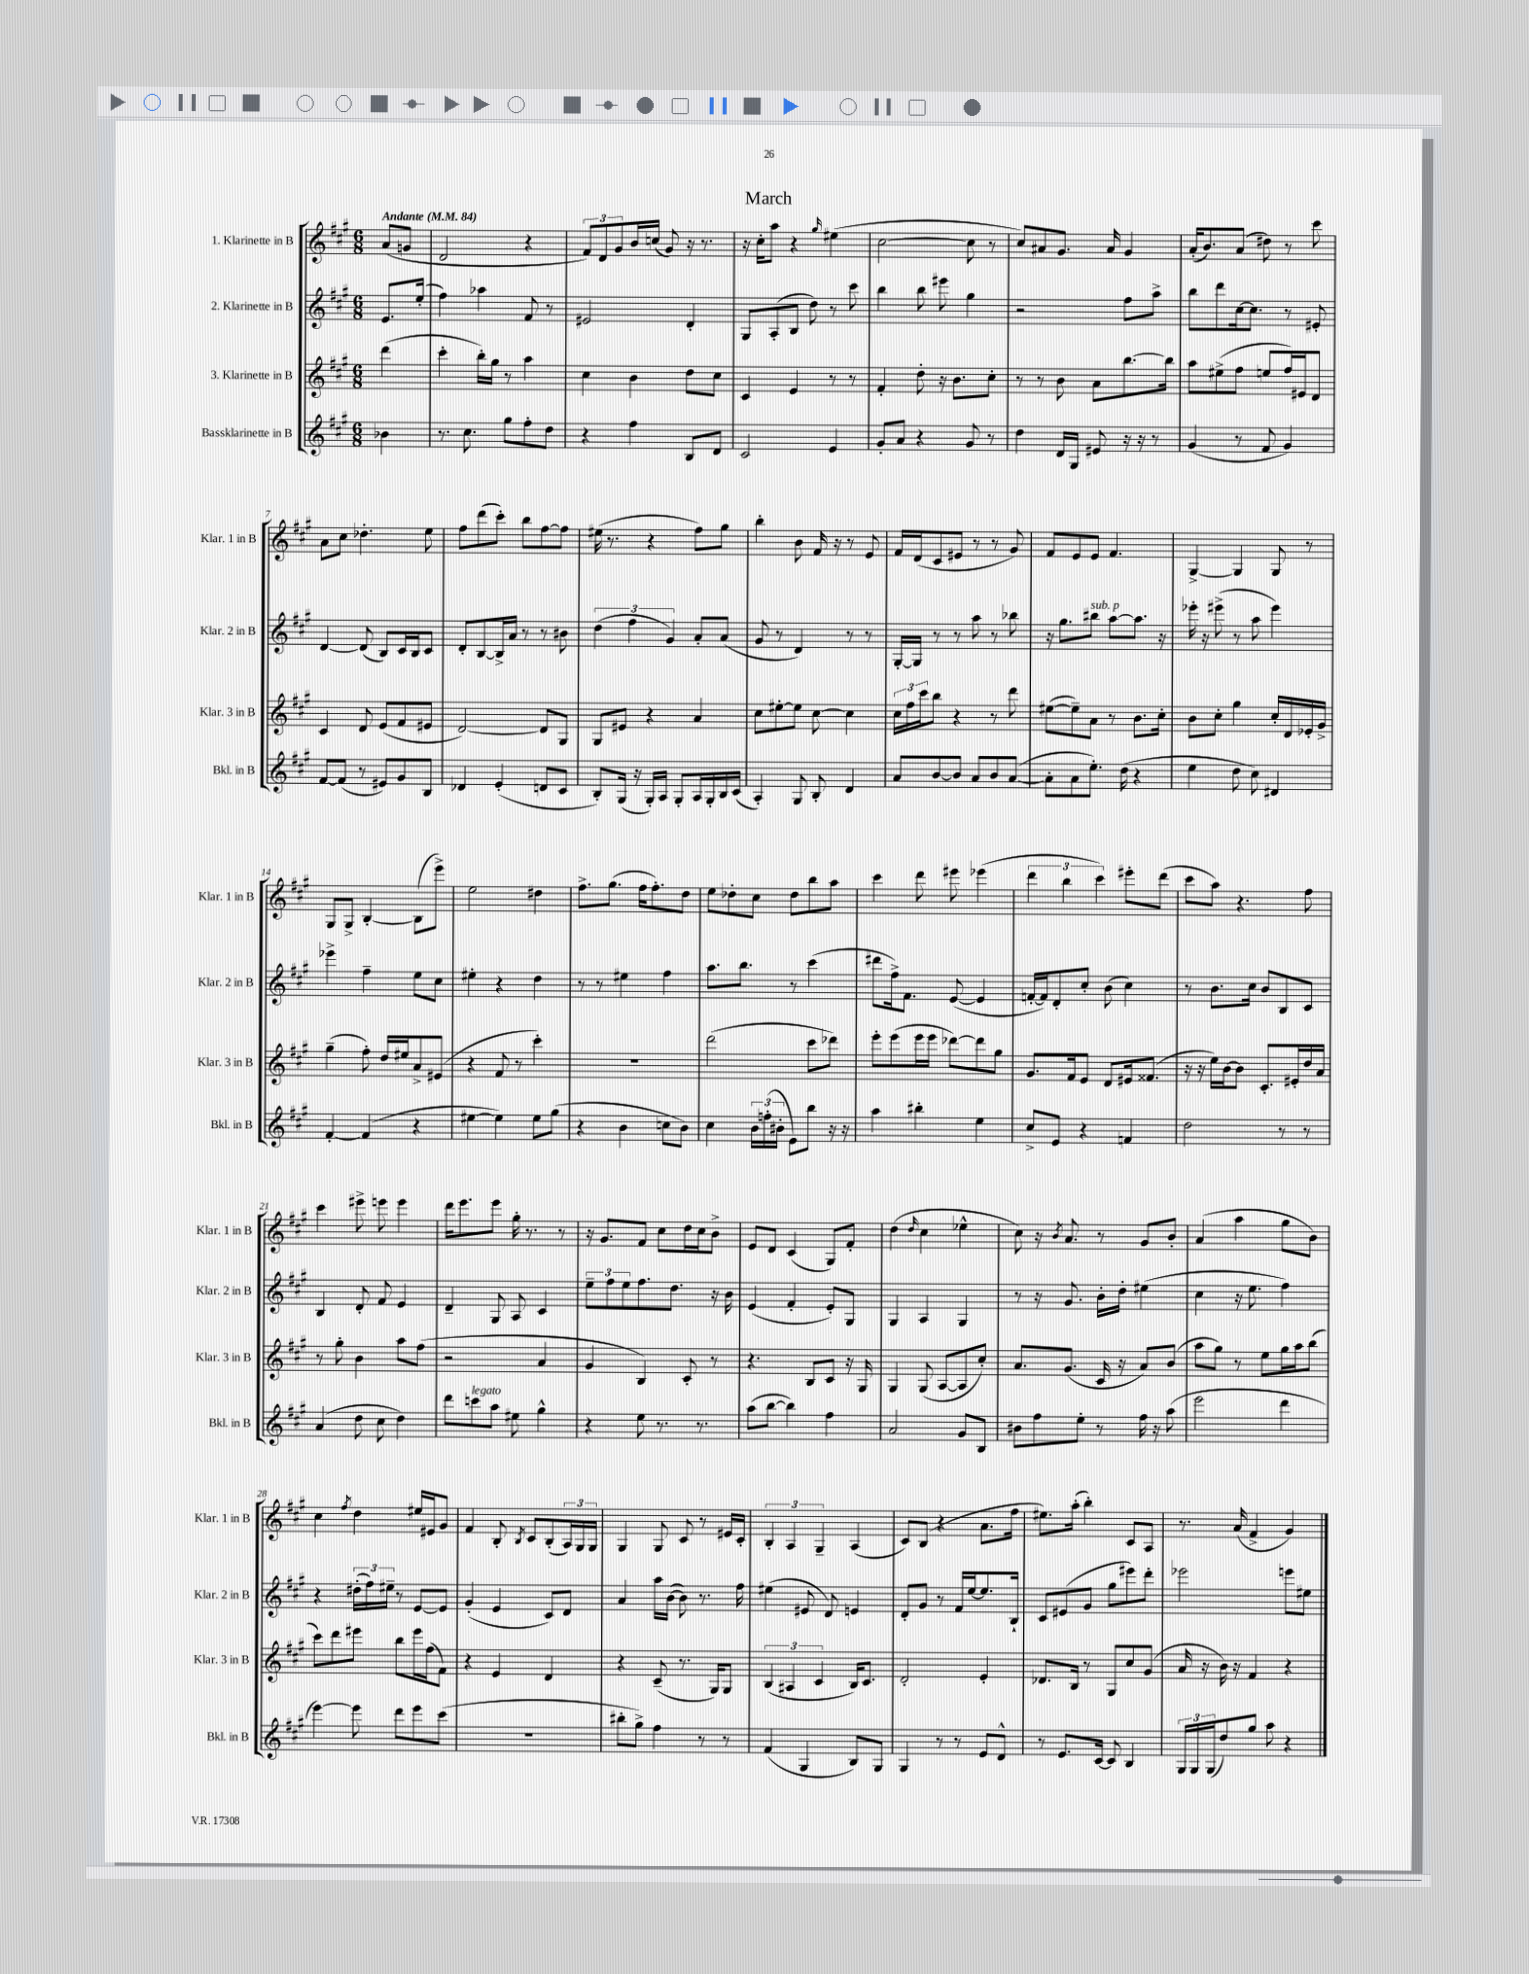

**kern	**kern	**kern	**kern
*staff4	*staff3	*staff2	*staff1
*clefG2	*clefG2	*clefG2	*clefG2
*k[f#c#g#]	*k[f#c#g#]	*k[f#c#g#]	*k[f#c#g#]
*M6/8	*M6/8	*M6/8	*M6/8
*MM84	*MM84	*MM84	*MM84
4b-\	(4ddd\	8.e/L	(8a/L
.	.	.	8g/J
.	.	(16ee'/Jk	.
=	=	=	=
8.r	4ccc#'\	4ff#\)	2d/
8.cc#\	.	.	.
.	16bb'\LL)	4aa-\	.
.	16gg#\JJ	.	.
8gg#\L	8r	.	.
8ff#'\	4aa\	8f#/	4r
8dd\J	.	8r	.
=	=	=	=
4r	4cc#\	2e#/	12f#/L)
.	.	.	12d/
.	.	.	12g#/
4ff#\	4b\	.	16b/L
.	.	.	(16cc/JJ
.	.	.	8g#/)
8B/L	8dd\L	4d'/	16r
.	.	.	8.r
8d/J	8cc#\J	.	.
=	=	=	=
2c#/	4c#/	8G#/L	16r
.	.	.	16cc#'\LK
.	.	(8A'/	8aa\J
.	4e/	8B/J	4r
.	.	8dd\)	.
.	.	.	16qqgg#/
4e/	8r	8r	(4ee#\
.	8r	8ccc#\	.
=	=	=	=
8g#'/L	4f#'/	4bb\	[2cc#\
8a/J	.	.	.
4r	8dd'\	8bb\	.
.	16r	8eee#\	.
.	8.b\L	.	.
8g#/	.	4gg#\	8cc#\]
8r	8cc#'\J	.	8r
=	=	=	=
4dd\	8r	2r	8cc#/L)
.	8r	.	8a#/
16d/LL	8b\	.	8.g#/J
16G#/JJ	.	.	.
8e#/	8a\L	.	.
.	.	.	16a#/
16r	[8.bb\	8ff#\L	4g#/
16r	.	.	.
8r	.	8aa^\J	.
.	16bb\]Jk	.	.
=	=	=	=
(4g#/	8aa\L	8bb\L	(16a'/LK
.	.	.	8.b/)
.	(8ee#^\	8ddd\	.
8r	8ff#\J	[16cc#\k	(8a/J
.	.	8.cc#\]J	.
8f#/	8ee/L	.	8dd#\)
4g#/)	16ff#/L)	8r	8r
.	16e#/J	.	.
.	8d/J	8e#'/	8ccc#\
=	=	=	=
[8f#/L	4c#/	[4d/	8a\L
(8f#/]J	.	.	8cc#\J
8r	8d/	(8d/]	4.dd-'\
8e#/L)	(8e/L	8B/L)	.
8g#/	8f#/	16c#/L	.
.	.	16B/J	.
8B/J	8e#/J	8c#/J	8ee\
=	=	=	=
4d-/	[2d/)	8d'/L	8ff#\L
.	.	[8B/	(8ddd\
(4e'/	.	16B^/]L	8ccc#'\J)
.	.	16a/JJ	.
.	.	8r	8bb\L
8d/L	8d/]L	8r	[8ff#\
8c#/J	8G#/J	8b#\	8ff#\]J
=	=	=	=
8B'/L)	8G#/L	(6dd\	(16ee#\
.	.	.	8.r
(16G#/Jk	8e#/J	.	.
.	.	6ff#\	.
16r	.	.	.
16G#'/LL)	4r	.	4r
16A/JJ	.	.	.
.	.	6g#/)	.
8G#'/L	.	.	.
16A/L	4a/	8a'/L	8ff#\L)
16G#'/	.	.	.
16B/	.	(8a/J	8gg#\J
(16c#/JJ	.	.	.
=	=	=	=
4A'/)	8cc#\L	8g#/	4bb'\
.	[8ee#'\	8r	.
8G#/	8ee#\]J	4d/)	8b\
8B'/	[8cc#\	.	16f#/
.	.	.	16r
4d/	4cc#\]	8r	8r
.	.	8r	8e/
=	=	=	=
8a/L	24cc#\LL	[16G#'/LL	16f#/LL
.	24ff#\	.	.
.	.	16G#/]JJ	(16d/J
.	24ccc#\J	.	.
[8b/	8bb\J	8r	8c#/
8b/]J	4r	8r	8e#/J
8a/L	.	8aa\	8r
8b/	8r	8r	8r
([8a/J	8ddd\	8bb-\	8g#/)
=	=	=	=
8a'\]L	([8ee#\L	16r	8f#/L
.	.	8.gg#\L	.
8a\	8ee#~\])	.	8e/
8.ee'\J)	8a\J	8bb#\J	8e/J
.	8r	[8aa\L	4.f#/
(16dd\	.	.	.
4r	8.b\L	8.aa\]J	.
.	16cc#'\Jk	16r	.
=	=	=	=
4ee\	8b\L	16eee-'\	[4G#^/
.	.	16r	.
.	8cc#'\J	(8eee#^\	.
8dd\	4gg#\	8r	4G#/]
8cc#\)	.	8aa\	.
4d#/	16cc#'/LL	4eee#\)	8G#/
.	16d/	.	.
.	16e-'/	.	8r
.	16g#^/JJ	.	.
=	=	=	=
[4f#'/	(4gg#~\	4eee-^\	8G#/L
.	.	.	8G#^/J
(4f#/]	8ff#'\)	4ff#~\	[4B'/
.	16dd/LL	.	.
.	16ee#/J	.	.
4r	8a^/	8ee\L	(8B\]L
.	(8e#/J	8cc#\J	8eee^\J)
=	=	=	=
[4ee#\	4r	4ee#'\	2ee\
4ee#\])	8f#/	4r	.
.	8r	.	.
8ee#\L	4ccc#'\)	4dd\	4dd#\
(8gg#\J	.	.	.
=	=	=	=
4r	2.r	8r	8.ff#^\L
.	.	8r	.
.	.	.	(8.gg#\J
4b\	.	4ee#\	.
.	.	.	16ff#\LK
.	.	.	8.ff#'\)
8cc\L	.	4ff#\	.
8b\J)	.	.	8dd\J
=	=	=	=
4cc#\	(2ddd\	8.aa\L	8ee\L
.	.	.	8dd-'\
.	.	8.bb\J	.
24b\LL	.	.	8cc#\J
(24ff'\	.	.	.
24b#'\JJ	.	.	.
8e\L)	.	8r	8dd-\L
8bb\J	8ccc#\L	(4ccc#\	8bb\
16r	8ddd-\J)	.	8aa\J
16r	.	.	.
=	=	=	=
4aa\	8eee'\L	8ddd#\L	4ccc#\
.	(8eee\	16ff#^\k)	.
.	.	8.f#\J	.
4bb#'\	16eee\L	.	8ddd\
.	16eee\JJ	.	.
.	[8ddd-\L)	([8e/	8eee#\
4ee\	8ddd-\]	4e/]	(4eee-\
.	8gg#\J	.	.
=	=	=	=
8cc#^/L	8.g#/L	[16f'/LL	6ddd\
.	.	16f/]J)	.
8e/J	.	8d'/	.
.	.	.	6bb\
.	16f#/k	.	.
4r	8e/J	8cc#'/J	.
.	.	.	6ccc#\)
.	8d/L	(8b\	.
4f/	16e#/k	4cc#\)	8eee#'\L
.	(8.f##/J	.	.
.	.	.	(8ddd\J
=	=	=	=
2dd\	16r	8r	8ccc#\L
.	16r	.	.
.	16ee\LL)	8.b\L	8aa\J)
.	[16b\J	.	.
.	8b\]J	.	4.r
.	.	16cc#\Jk	.
.	8.c#'/L	8b/L	.
8r	.	8B/	.
.	16e#'/L	.	.
8r	16dd/	8c#/J	8ff#\
.	16a/JJ	.	.
=	=	=	=
(4a/	8r	4B/	4ccc#\
.	8gg#'\	.	.
8dd\	4b\	8d'/	8eee#^\
8cc#\	.	8f#/	8eee\
4dd\)	8aa\L	4e/	4eee\
.	(8ff#\J	.	.
=	=	=	=
8ddd\L	2r	4d~/	16ddd\LK
.	.	.	8.eee\
8ccc\	.	.	.
8aa\J	.	8G#/	8eee\J
8ee#\	.	8A/	16gg#'\
.	.	.	8.r
4gg#^^\	4a/	4c#/	.
.	.	.	8r
=	=	=	=
4r	4g#/	12ee~\L	16r
.	.	.	8.g#/L
.	.	12ff#\	.
.	.	12ee\	.
8ee\	4B/)	8.ff#\	8f#/J
8.r	.	.	8cc#\L
.	.	8.dd\J	.
.	8c#'/	.	16dd\L
8.r	.	.	16cc#\J
.	8r	16r	8b^\J
.	.	16b\	.
=	=	=	=
(8aa\L	4.r	(4e/	8e/L
[8bb\J	.	.	8d/J
4bb\])	.	4f#'/	(4c#/
.	8B/L	.	.
4ff#\	8c#/J	8e'/L)	8G#/L)
.	16r	8G#/J	8f#'/J
.	16G#/	.	.
=	=	=	=
2a/	4G#/	4G#/	(4dd\
.	.	.	16qqdd/
.	(8G#/	4A/	4cc#\
.	[8A/L	.	.
8g#/L	8A/]	4G#/	4ee-^^\
8B/J	8cc#'/J)	.	.
=	=	=	=
8b#\L	8.a/L	8r	8cc#\)
8ff#\	.	16r	16r
.	.	.	8qb/
.	(8.g#/J	8.g#/	8.a/
8ee'\J	.	.	.
8r	16c#/	16b'\LL	8r
.	16r	16dd'\JJ	.
16ff#\	8a/L)	(4ee#\	8g#/L
16r	.	.	.
(8aa\	(8b/J	.	8b'/J
=	=	=	=
2eee\	8aa\L	4cc#\	(4a/
.	8gg#\J)	.	.
.	8r	16r	4aa\
.	.	8.ee\	.
.	8ee\L	.	.
4ddd\	16gg#\L	4ff#\)	8gg#\L
.	16aa\J	.	.
.	(8bb\J	.	8b\J)
=	=	=	=
[4eee\)	8ccc#\L)	4r	4cc#\
.	8ddd\	.	.
.	.	.	8qff#/
8eee\]	8eee#\J	(24dd#'\LL	4dd\
.	.	24ff#\)	.
.	.	24ee#~\JJ	.
8ddd\L	8bb\L	8r	.
8eee\	16eee#\L	[8e/L	16ee#/LL
.	(16ff#\J	.	16e#/J
(8ccc#\J	8f#\J)	8e/]J	8g#/J
=	=	=	=
2.r	4r	(4g#'/	4f#/
.	4e/	4e/	8B'/
.	.	.	8qB/
.	.	.	8c#/L
.	4d/	8c#/L)	(8B'/
.	.	8d/J	24A/L)
.	.	.	24G#/
.	.	.	24G#/JJ
=	=	=	=
8bb#'\L	4r	4a/	4G#/
8gg#^\J)	.	.	.
4ff#\	(8c#~/	16aa\LL	8G#/
.	.	([16b\JJ	.
.	8.r	8b\])	8c#/
8r	.	8.r	8r
.	16G#/LK)	.	.
8r	8G#/J	.	16e#/LL
.	.	16ff#\	16c#'/JJ
=	=	=	=
(4f#/	(6B/	(4ee#\	6B'/
.	6A#/	.	6A/
4G#/	.	8e#/	.
.	6c#/	.	6G#~/
.	.	8d/)	.
8B/L)	16B/LK)	4e/	(4A/
.	8.c#/J	.	.
8G#/J	.	.	.
=	=	=	=
4G#/	2d'/	8d'/L	8c#/L)
.	.	8g#/J	(8B/J
8r	.	8r	4r
8r	.	16f#/LL	.
.	.	[16ee/J	.
8e/L	4e'/	8.ee/]	8.a\L
8d^^/J	.	.	.
.	.	16B`/Jk	16ff#\Jk
=	=	=	=
8r	8.d-/L	8c#/L	8.ee#\L)
8.e/L	.	(8e#/	.
.	16B/Jk	.	(16aa'\Jk
.	8r	8g#/J	4bb'\)
[16c#/Jk	.	.	.
8c#/]	8G#/L	8gg#\L	.
4B/	8cc#/	8eee#\)	8c#/L
.	(8g#/J	8ddd'\J	8A/J
=	=	=	=
24G#/LL	16a/	2eee-\	8.r
24G#/	.	.	.
.	16r	.	.
(24G#/J	.	.	.
8dd/)	16b\)	.	.
.	16r	.	(16a/
8gg#/J	4f#/	.	4f#^/
8aa\	.	.	.
4r	4r	8eee\L	4g#/)
.	.	8ee#\J	.
==	==	==	==
*-	*-	*-	*-
